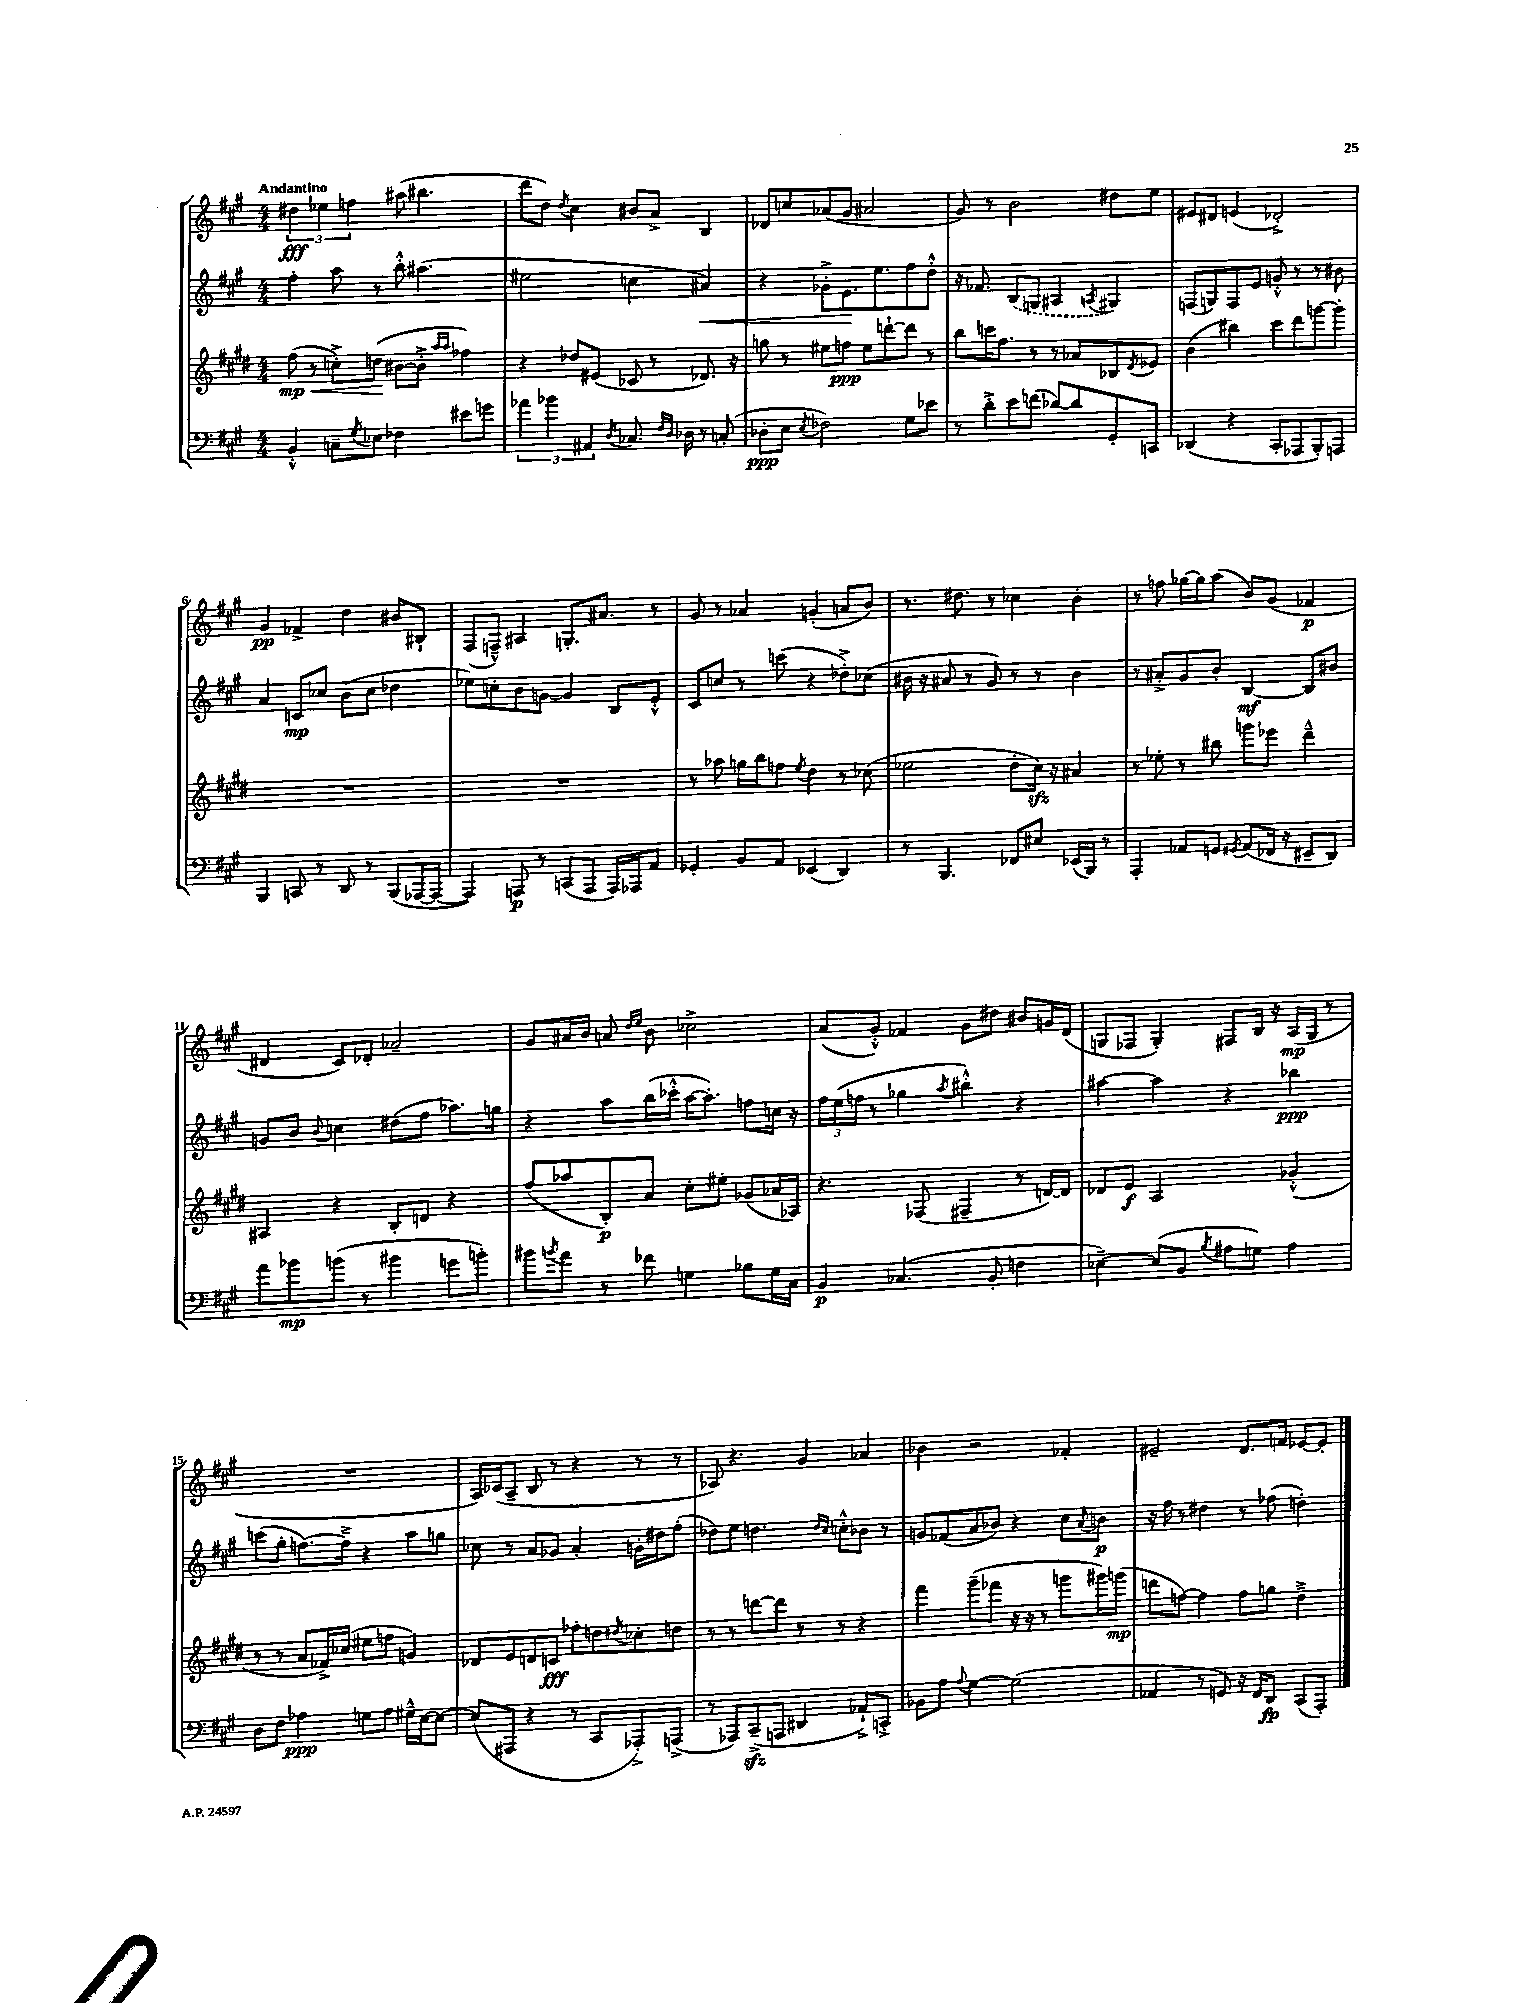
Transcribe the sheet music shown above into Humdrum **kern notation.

**kern	**kern	**kern	**kern
*staff4	*staff3	*staff2	*staff1
*clefF4	*clefG2	*clefG2	*clefG2
*k[f#c#g#]	*k[f#c#g#d#]	*k[f#c#g#]	*k[f#c#g#]
*M4/4	*M4/4	*M4/4	*M4/4
4BB'^^	(8ff#	4ff#'	6dd#
.	8r	.	.
.	.	.	6ee-
8C~	8cc'^)	8aa	.
.	.	.	6ff
8qG#	.	.	.
8E-	(8dd	8r	.
4F-	[8b#	8bb'^^	(8aa#
.	8b#'^]	(4.aa#	4.bb#
.	16qqaa	.	.
.	16qqaa	.	.
8e#	4ff-)	.	.
8g	.	.	.
=	=	=	=
6a-	4r	2ee#	8ddd
.	.	.	8dd)
6b-	.	.	.
.	.	.	8qdd
.	8dd-	.	4cc#
6AA#	.	.	.
.	(8e#	.	.
8qD	.	.	.
8.C-	8c-	4cc	8b#
.	8r	.	8a^
16qqF#	.	.	.
16qqD	.	.	.
16D-	.	.	.
8r	8.d-)	4a#)	4B
(8C'	.	.	.
.	16r	.	.
=	=	=	=
8D-'	8gg	4r	8d-
8E	8r	.	8cc
8qE	.	.	.
2F-)	8ee#	8g-'^	(8a-
.	8ff	8.e	8g#
.	8ee#	.	2a#
.	.	8.ee	.
.	[8ddd`	.	.
8G#	8ddd]	8ff#	.
8e-	8r	8dd'^^	.
=	=	=	=
8r	8bb	16r	8g#)
.	.	8.f-	.
8d'^	16ccc	.	8r
.	8.ff#	.	.
8e	.	(8B	2b
(8f	8r	8G	.
[8d-)	8r	4A#	.
8d-]	8a-	.	.
.	.	8qA	.
8GG#'	8B-	4G#)	8dd#
.	8qd#	.	.
8CC	8e-	.	8ee
=	=	=	=
(4DD-	(4b	(8F	8e#
.	.	8G)	8d#
4r	4bb#)	8F	(4e
.	.	8e	.
8CC#'	8ccc#	8g'^^	2d-'^)
8AAA-	8ddd#	8r	.
8BBB')	[8ggg	8r	.
8AAA	8ggg']	8b#	.
=	=	=	=
4BBB	1r	4a	4g#
8CC	.	8c	4f-^
8r	.	8cc-	.
8DD	.	(8b	4dd
8r	.	8cc-	.
(8BBB	.	4dd-	8b#
[16AAA-	.	.	8B#`
16AAA-_	.	.	.
=	=	=	=
4AAA-])	1r	8ee-)	(8F#
.	.	8cc'	8F~^^)
8AAA	.	8b	4A#
8r	.	[8g	.
(8CC	.	4g]	8.G'
8AAA	.	.	.
.	.	.	8.a#
16AAA)	.	8B	.
16AAA-	.	.	.
8AA	.	8e'^^	8r
=	=	=	=
4GG-'	8r	8c#	8g#
.	8aa-	8cc	8r
8BB	16gg	8r	4a-
.	16bb	.	.
8AA	8ff	(8ccc	.
.	8qee	.	.
(4EE-	4dd#	4r	(4g'
4DD)	8r	8dd-'^)	8a
.	(8cc-	(8cc-	8b)
=	=	=	=
8r	2ee-	16b#	8.r
.	.	16r	.
4.BBB	.	8a#	.
.	.	.	8.dd#
.	.	8r	.
.	.	8g#)	8r
8FF-	8dd#'	8r	4cc-
8E#	16cc#)	8r	.
.	16r	.	.
(16EE-	4a#	4b#	4b'
16BBB)	.	.	.
8r	.	.	.
=	=	=	=
4AAA'	8r	8r	8r
.	8ee-'	8a#'^	8ff
8AA-	8r	8g#	[16gg-
.	.	.	16gg-]
8GG	8bb#	8b'	(8aa
8qGG#	.	.	.
(8AA-	8ggg	[4B	8b)
16FF-	8eee-	.	(8g#
16r	.	.	.
8EE#~	4ddd#~^^	8B]	4f-
8DD)	.	8b#	.
=	=	=	=
8a	4A#	8g	4d#
8b-	.	8b	.
.	.	8qqb	.
(8b	4r	4cc	8c#)
8r	.	.	8d-'
4b#	8B'	(8dd#	2a-~
.	8d	8ff#	.
8g	4r	8.aa-)	.
8b')	.	.	.
.	.	16gg	.
=	=	=	=
8b#	(8ff#	4r	8g#
8qb	.	.	.
8a	8aa-	.	16a#
.	.	.	16b
8r	8B')	8aa	8a
.	.	.	16qqdd
.	.	.	16qqee
8f-	8a	(16bb	8b
.	.	16ccc-'^^	.
4G	8cc#'	[16aa	2cc-^
.	.	8.aa'])	.
.	8ee#'	.	.
8B-	(8g-	8ff	.
16G	16a-	16cc	.
16C#	16A-)	16r	.
=	=	=	=
4BB	4.r	24ff#	(8a
.	.	(24ee	.
.	.	24ff	.
.	.	8r	8g#'^^)
(4.C-	.	4gg-	4f-
.	(8F-	.	.
.	.	8qaa	.
.	4F#~	4bb#'^^)	8g#
8BB'	.	.	8dd#
4F	8r	4r	8b#
.	[16d)	.	16g
.	16d]	.	(16d
=	=	=	=
[4E-~)	8d-	[4aa#	8G
.	8e	.	8F-
(8E-]	2A	4aa#]	4G')
8BB	.	.	.
8qB	.	.	.
8A#	.	4r	8F#
8G)	.	.	16B
.	.	.	16r
4A#	(4g-'^^	4bb-	(16A
.	.	.	16G
.	.	.	8r
=	=	=	=
8D	8r	(8ccc	1r
8F#	8r	8gg#'	.
4A-	8a	[8.ff)	.
.	16f-^)	.	.
.	(16cc-	16ff~^]	.
8G	8ee#	4r	.
8A-	8ff	.	.
16G#~^^	4g)	8aa	.
[16E	.	.	.
8E_	.	8gg	.
=	=	=	=
(8E]	8d-	8cc-	16A)
.	.	.	(16c-
8AAA#	8e	8r	8A~
4r	8d	8a	8B
.	8c	8g-	8r
8r	8ff-'	4a'	4r
8CC#	8dd	.	.
.	8qdd#	.	.
8AAA-'^)	8cc-'	16g'	8r
.	.	16dd#	.
(8AAA^	8dd	(8ff#'	8r
=	=	=	=
8r	8r	8dd-)	8A-)
8AAA-)	8r	8ee	4.r
(8CC#~^	[8ddd	4.dd	.
8AAA	8ddd]	.	.
4DD#	8r	.	4g#
.	.	16qqdd	.
.	.	16qqcc#	.
.	8r	8cc'^^	.
8AA-`^)	4r	8b-	4a-
8CC'^	.	8r	.
=	=	=	=
8BB-	4fff#	8g	4b-
8A	.	(8f-	.
8qqA	.	.	.
[4G#	(8ggg#~	8a	2r
.	8fff-	8b-)	.
(2G#]	16r	4r	.
.	16r	.	.
.	8r	.	.
.	8ggg	8cc#	4f-'
.	.	8qqa	.
.	16ggg#)	8b	.
.	(16ggg	.	.
=	=	=	=
4AA-	8ddd	16r	2e#~
.	.	16ff#	.
.	[8ff)	8r	.
8r	4ff]	4dd#	.
8GG)	.	.	.
16r	8ff	8r	8.d
16FF#	.	.	.
8DD	8gg	(8ff-	.
.	.	.	16f
(8CC#	4dd#~^	4dd')	[8e-
8AAA')	.	.	8e-']
==	==	==	==
*-	*-	*-	*-
